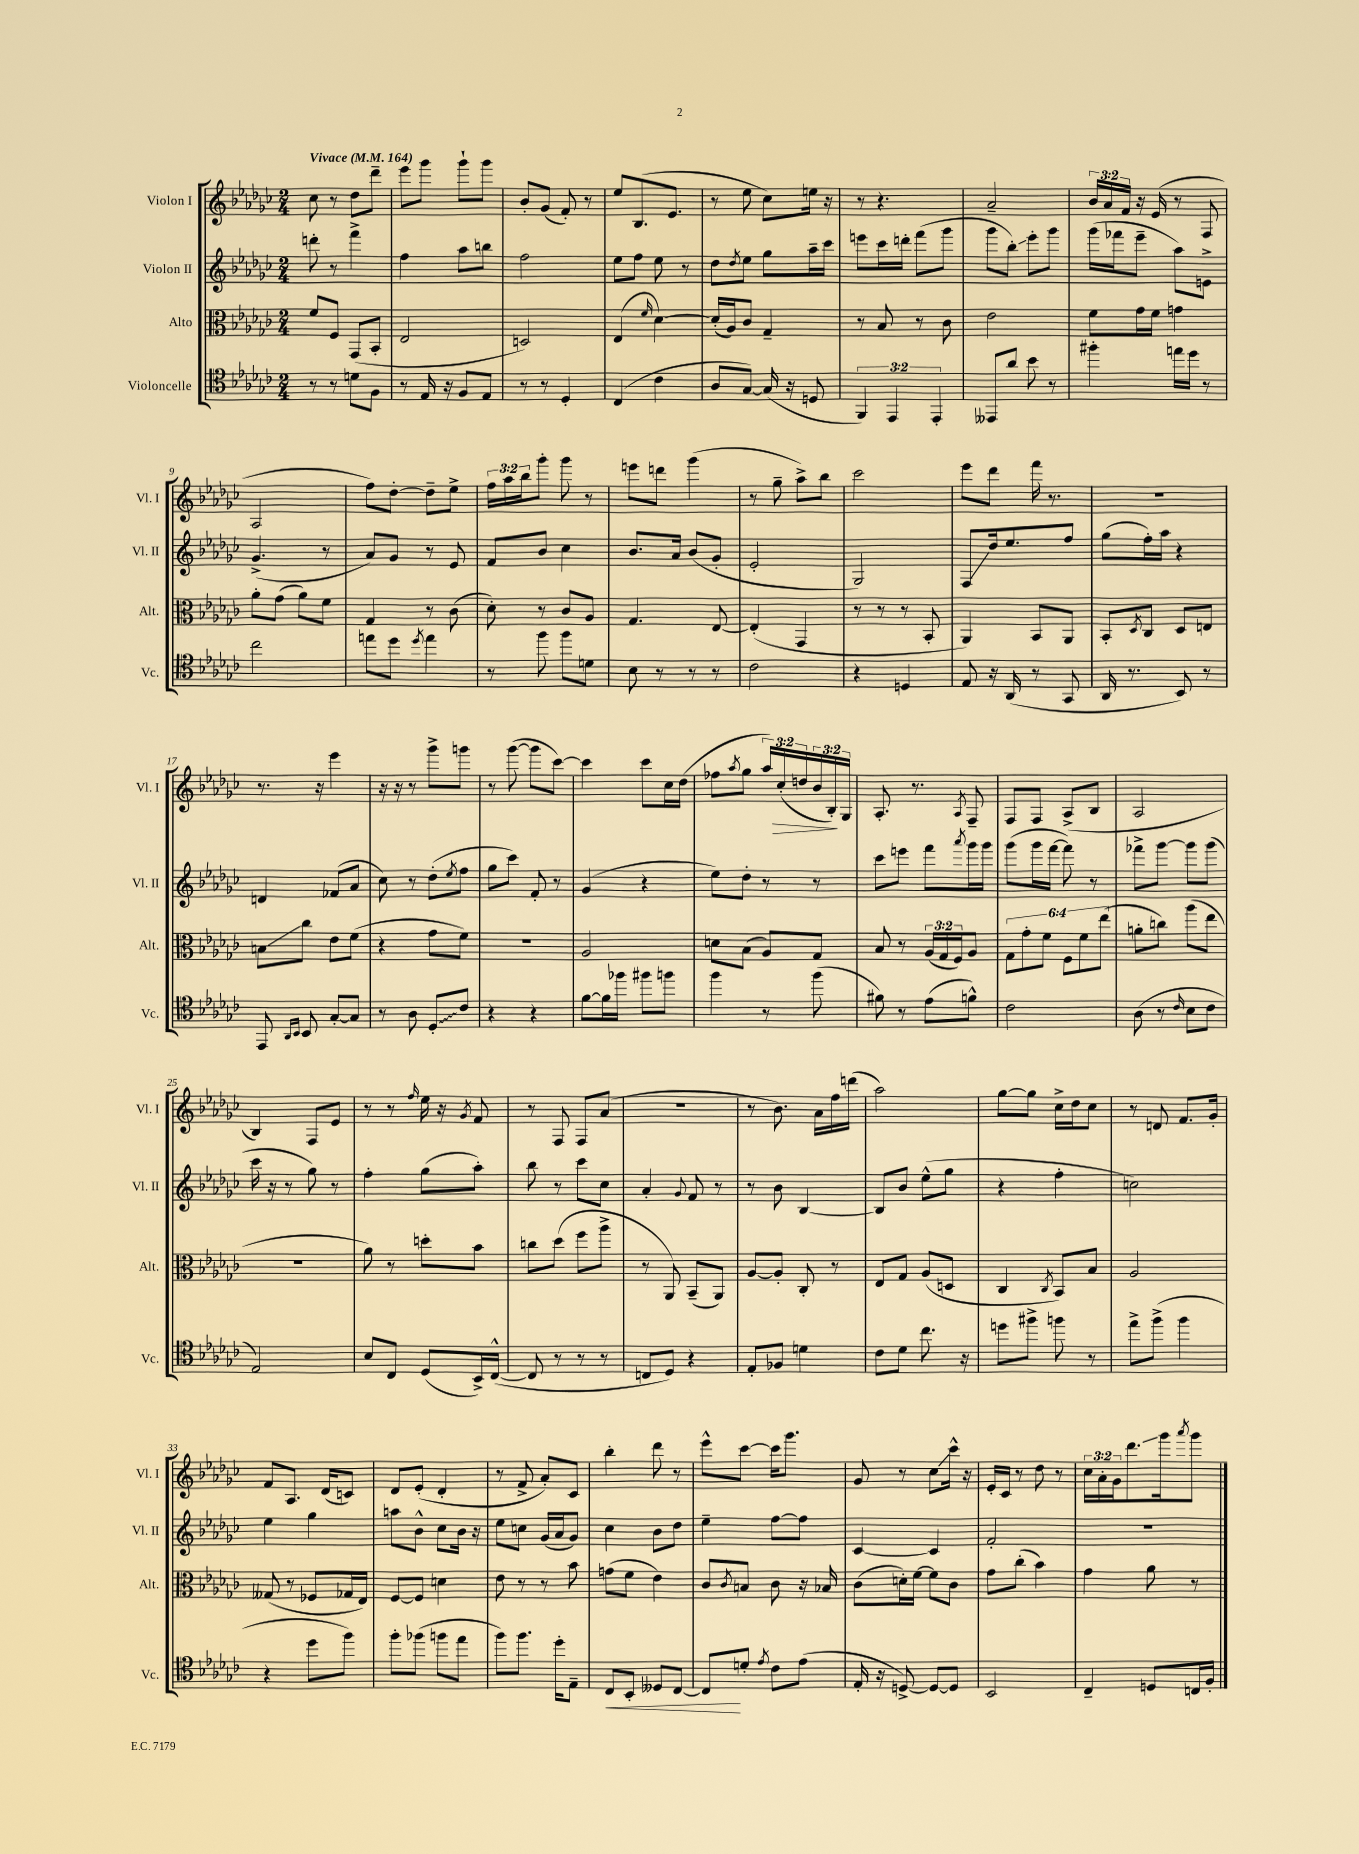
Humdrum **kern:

**kern	**kern	**kern	**kern
*staff4	*staff3	*staff2	*staff1
*clefC4	*clefC3	*clefG2	*clefG2
*k[b-e-a-d-g-c-]	*k[b-e-a-d-g-c-]	*k[b-e-a-d-g-c-]	*k[b-e-a-d-g-c-]
*M2/4	*M2/4	*M2/4	*M2/4
*MM164	*MM164	*MM164	*MM164
8r	8f/L	8ddd'\	8cc-\
8r	8F/J	8r	8r
8d\L	(8GG-/L	4fff^\	8dd-\L
8F\J	8BB-'/J	.	8ddd-~\J
=	=	=	=
8r	2E-/	4ff\	8eee-\L
16E-/	.	.	8ggg-\J
16r	.	.	.
8F/L	.	8aa-\L	8ggg-`\L
8E-/J	.	8bb\J	8ggg-\J
=	=	=	=
8r	2D/)	2ff\	8b-'/L
8r	.	.	(8g-/J
4D-'/	.	.	8f'/)
.	.	.	8r
=	=	=	=
(4C-/	(4E-/	8ee-\L	8ee-/L
.	.	8ff\J	(8.B-/
.	16qqf/	.	.
4c-\	[4d-\)	8ee-\	.
.	.	.	8.e-/J
.	.	8r	.
=	=	=	=
8A-/L	(16d-'/]LL	8dd-\L	8r
.	16A-/J)	.	.
.	.	8qdd-/	.
[8G-/J)	8c-/J	8ee-\J	8ee-\
(16G-/]	4G-~/	8gg-\L	8cc-\L)
16r	.	.	.
8D/	.	16aa-~\L	16ee\Jk
.	.	16ccc-\JJ	16r
=	=	=	=
6FF/)	8r	8eee\L	8r
.	8B-/	16ccc-\L	4.r
6EE-/	.	.	.
.	.	16ddd'\JJ	.
.	8r	(8fff\L	.
6EE-'/	.	.	.
.	8c-\	8ggg-\J	.
=	=	=	=
8EE--/L	2e-\	8ggg-\L	2a-~/
8a-/J	.	8bb-'\J)	.
8b-\	.	8eee-'\L	.
8r	.	8ggg-\J	.
=	=	=	=
4ff#'\	8f\L	(16ggg-\LL	24b-/LL
.	.	.	24a-/
.	.	16fff-\J	.
.	.	.	24f/JJ
.	16g-\L	8eee-~\J	16r
.	16f\JJ	.	(16e-/
16ee\LL	4g\	8aa-\L)	8r
16dd-\JJ	.	.	.
8r	.	8e^\J	8F/
=	=	=	=
2cc-\	8a-'\L	(4.g-^/	2A-/
.	(8g-\J	.	.
.	8a-\L)	.	.
.	8f\J	8r	.
=	=	=	=
8ee\L	4G-/	8a-/L)	8ff\L)
8dd-\J	.	8g-/J	[8dd-'\J
8qdd-/	.	.	.
4ee\	8r	8r	8dd-~\]L
.	(8c-\	8e-/	8ee-^\J
=	=	=	=
8r	8d-'\)	8f/L	24ff\LL
.	.	.	24aa-\
.	.	.	24bb-\J
8ff\	8r	8b-/J	8ggg-'\J
8ff\L	8c-/L	4cc-\	8ggg-\
8d\J	8A-/J	.	8r
=	=	=	=
8B-\	4.G-/	8.b-/L	8eee\L
8r	.	.	8ddd\J
.	.	16a-/Jk	.
8r	.	(8b-/L	(4ggg-\
8r	[8E-/	8g-'/J	.
=	=	=	=
2c-\	(4E-'/]	2e-'/	8r
.	.	.	8gg-~\
.	4GG-/	.	8aa-^\L)
.	.	.	8bb-\J
=	=	=	=
4r	8r	2G-/)	2ccc-\
.	8r	.	.
4D/	8r	.	.
.	8BB-'/	.	.
=	=	=	=
8E-/	4AA-/)	8F/L	8eee-\L
16r	.	16dd-/k	8ddd-\J
(16AA-/	.	8.ee-/	.
8r	8BB-/L	.	16fff\
.	.	.	8.r
8GG-/	8AA-/J	8ff/J	.
=	=	=	=
16AA-/	8BB-'/L	(8gg-\L	2r
8.r	.	.	.
.	8qD-/	.	.
.	8C-/J	16ff'\L)	.
.	.	16aa-\JJ	.
8BB-/)	8D-/L	4r	.
8r	8E/J	.	.
=	=	=	=
8EE-/	8B\L	4d/	8.r
16qqAA-/LL	.	.	.
16qqBB-/JJ	.	.	.
8BB-/	8cc-\J	.	.
.	.	.	16r
[8G-'/L	8e-\L	(8f-/L	4eee-\
8G-/]J	(8f\J	8a-/J	.
=	=	=	=
8r	4r	8cc-\)	16r
.	.	.	16r
8A-\	.	8r	8r
8D-'/L	8g-\L	(8dd-'\L	8ggg-^\L
.	.	8qee-/	.
8c-/J	8f\J)	8ff\J	8ggg\J
=	=	=	=
4r	2r	8gg-\L	8r
.	.	8ccc-\J)	([8ggg-\
4r	.	8f'/	8ggg-\]L
.	.	8r	[8ccc-\J)
=	=	=	=
[8f\L	2A-/	(4g-/	4ccc-\]
16f\]L	.	.	.
16ff-\JJ	.	.	.
8ff#\L	.	4r	8ccc-\L
8ff\J	.	.	16cc-\L
.	.	.	(16dd-\JJ
=	=	=	=
4ff\	8d\L	8ee-\L)	8ff-\L
.	.	.	8qaa-/
.	(8B-\J	8dd-'\J	8gg-\J
8r	8A-/L)	8r	24aa-/LL)
.	.	.	(24cc-'/
.	.	.	24dd/
(8ff\	8G-/J	8r	24b-/
.	.	.	24B-'/)
.	.	.	24G-/JJ
=	=	=	=
8f#\)	8B-/	8ccc-\L	8.A-'/
8r	8r	8eee\J	.
.	.	.	8.r
(8e-\L	(24A-/LL	8fff\L	.
.	24G-/	.	.
.	24F/J)	.	.
.	.	8qaaa-/	8qA-/
8f^^\J)	8A-/J	16ggg-\L	8F~/
.	.	16ggg-\JJ	.
=	=	=	=
2c-\	12G-\L	(8ggg-\L	8F/L
.	12g-'\	.	.
.	.	16ggg-\L	8F/J
.	12f\J	.	.
.	.	[16fff\JJ	.
.	12F\L	8fff\])	(8A-^/L
.	12f\	.	.
.	.	8r	8B-/J
.	(12ee-\J	.	.
=	=	=	=
(8A-\	8a'\L	8fff-^\L	2A-/
8r	8cc\J)	[8ggg-\J	.
16qqc-/	.	.	.
8B-\L	(8aa-\L	8ggg-\]L	.
8c-\J	8ee-\J	(8ggg-\J	.
=	=	=	=
2E-/)	2r	16ccc-\	4B-/)
.	.	16r	.
.	.	8r	.
.	.	8gg-\)	8F/L
.	.	8r	8e-/J
=	=	=	=
8B-/L	8a-\)	4ff'\	8r
8C-/J	8r	.	8r
.	.	.	16qqff/
(8D-/L	8dd'\L	(8gg-\L	16ee-\
.	.	.	16r
.	.	.	8qg-/
16BB-^/L)	8b-\J	8aa-'\J)	8f/
([16C-^^/JJ	.	.	.
=	=	=	=
8C-/]	8cc\L	8bb-\	8r
8r	(8dd-\J	8r	8F/
8r	8ff\L	8ccc-\L	8F/L
8r	8aa-^\J	8cc-\J	(8a-/J
=	=	=	=
8C/L	8r	4a-'/	2r
8D-/J)	8AA-/)	.	.
.	.	8qqg-/	.
4r	(8BB-~/L	8f/	.
.	8AA-/J)	8r	.
=	=	=	=
8E-'/L	[8A-/L	8r	8r
8F-/J	8A-'/]J	8b-\	8.b-\)
4d\	8C-'/	[4B-/	.
.	.	.	16a-\LL
.	8r	.	16ff\
.	.	.	(16ddd\JJ
=	=	=	=
8c-\L	8E-/L	8B-/]L	2aa-\)
8d-\J	8G-/J	8b-/J	.
8.cc-\	(8A-/L	(8ee-^^\L	.
.	8D/J	8gg-\J	.
16r	.	.	.
=	=	=	=
8dd\L	4C-/	4r	[8gg-\L
8ff#^\J	.	.	8gg-\]J
.	8qC-/	.	.
8ff\	8BB-/L)	4ff'\	16cc-^\LL
.	.	.	16dd-\J
8r	8B-/J	.	8cc-\J
=	=	=	=
8ee-^\L	2A-/	2cc\)	8r
(8ff^\J	.	.	8d/
4ff\	.	.	8.f/L
.	.	.	16g-'/Jk
=	=	=	=
4r	(8G--/	4ee-\	8f/L
.	8r	.	8.A-/J
8dd-\L	8F-/L	4gg-\	.
.	.	.	(16d-/LK
8ff\J)	16G-/L	.	8c/J)
.	16E-/JJ)	.	.
=	=	=	=
8ff'\L	[8F/L	8aa\L	8d-/L
(8ff-\J	8F/]J	8b-^^\J	(8e-'/J
8ff\L	4d\	8cc-\L	4d-'/
8ee-\J	.	16b-\Jk	.
.	.	16r	.
=	=	=	=
8ff\L)	8e-\	8ee-\L	8r
8.ff\J	8r	8cc\J	8f^/
.	8r	(16g-/LL	8a-'/L)
16dd-'\LK	.	16a-/J	.
8E-~\J	8b-\	8g-/J)	8c-/J
=	=	=	=
8C-/L	(8g\L	4cc-\	4bb-'\
8BB-'/J	8f\J	.	.
8D--/L	4e-\)	8b-\L	8ddd-\
[8C-/J	.	8dd-\J	8r
=	=	=	=
8C-/]L	8c-/L	4ee-~\	8eee-^^\L
.	8qc-/	.	.
8d'/J	8B/J	.	[8ccc-\J
8qe-/	.	.	.
8c-\L	8c-\	[8ff\L	16ccc-\]LK
.	.	.	8.ggg-\J
(8e-\J	16r	8ff\]J	.
.	16B-/	.	.
=	=	=	=
16E-'/	(8c-\L	[4c-/	8g-/
16r	.	.	.
[8D^/)	16d'\L)	.	8r
.	[16f\JJ	.	.
8D/_L	8f\]L	4c-/]	8cc-\L
8D/]J	8c-\J	.	16ccc-^^\Jk
.	.	.	16r
=	=	=	=
2BB-/	8g-\L	2f'/	16e-'/LL
.	.	.	16c-/JJ
.	(8cc-'\J	.	8r
.	4b-\)	.	8dd-\
.	.	.	8r
=	=	=	=
4C-~/	4g-\	2r	24cc-\LL
.	.	.	24a-'\
.	.	.	24g-\J
.	.	.	8.ddd-\
8D/L	8a-\	.	.
.	.	.	16ggg-\k
.	.	.	8qaaa-/
16C/L	8r	.	8ggg-\J
16F'/JJ	.	.	.
==	==	==	==
*-	*-	*-	*-
